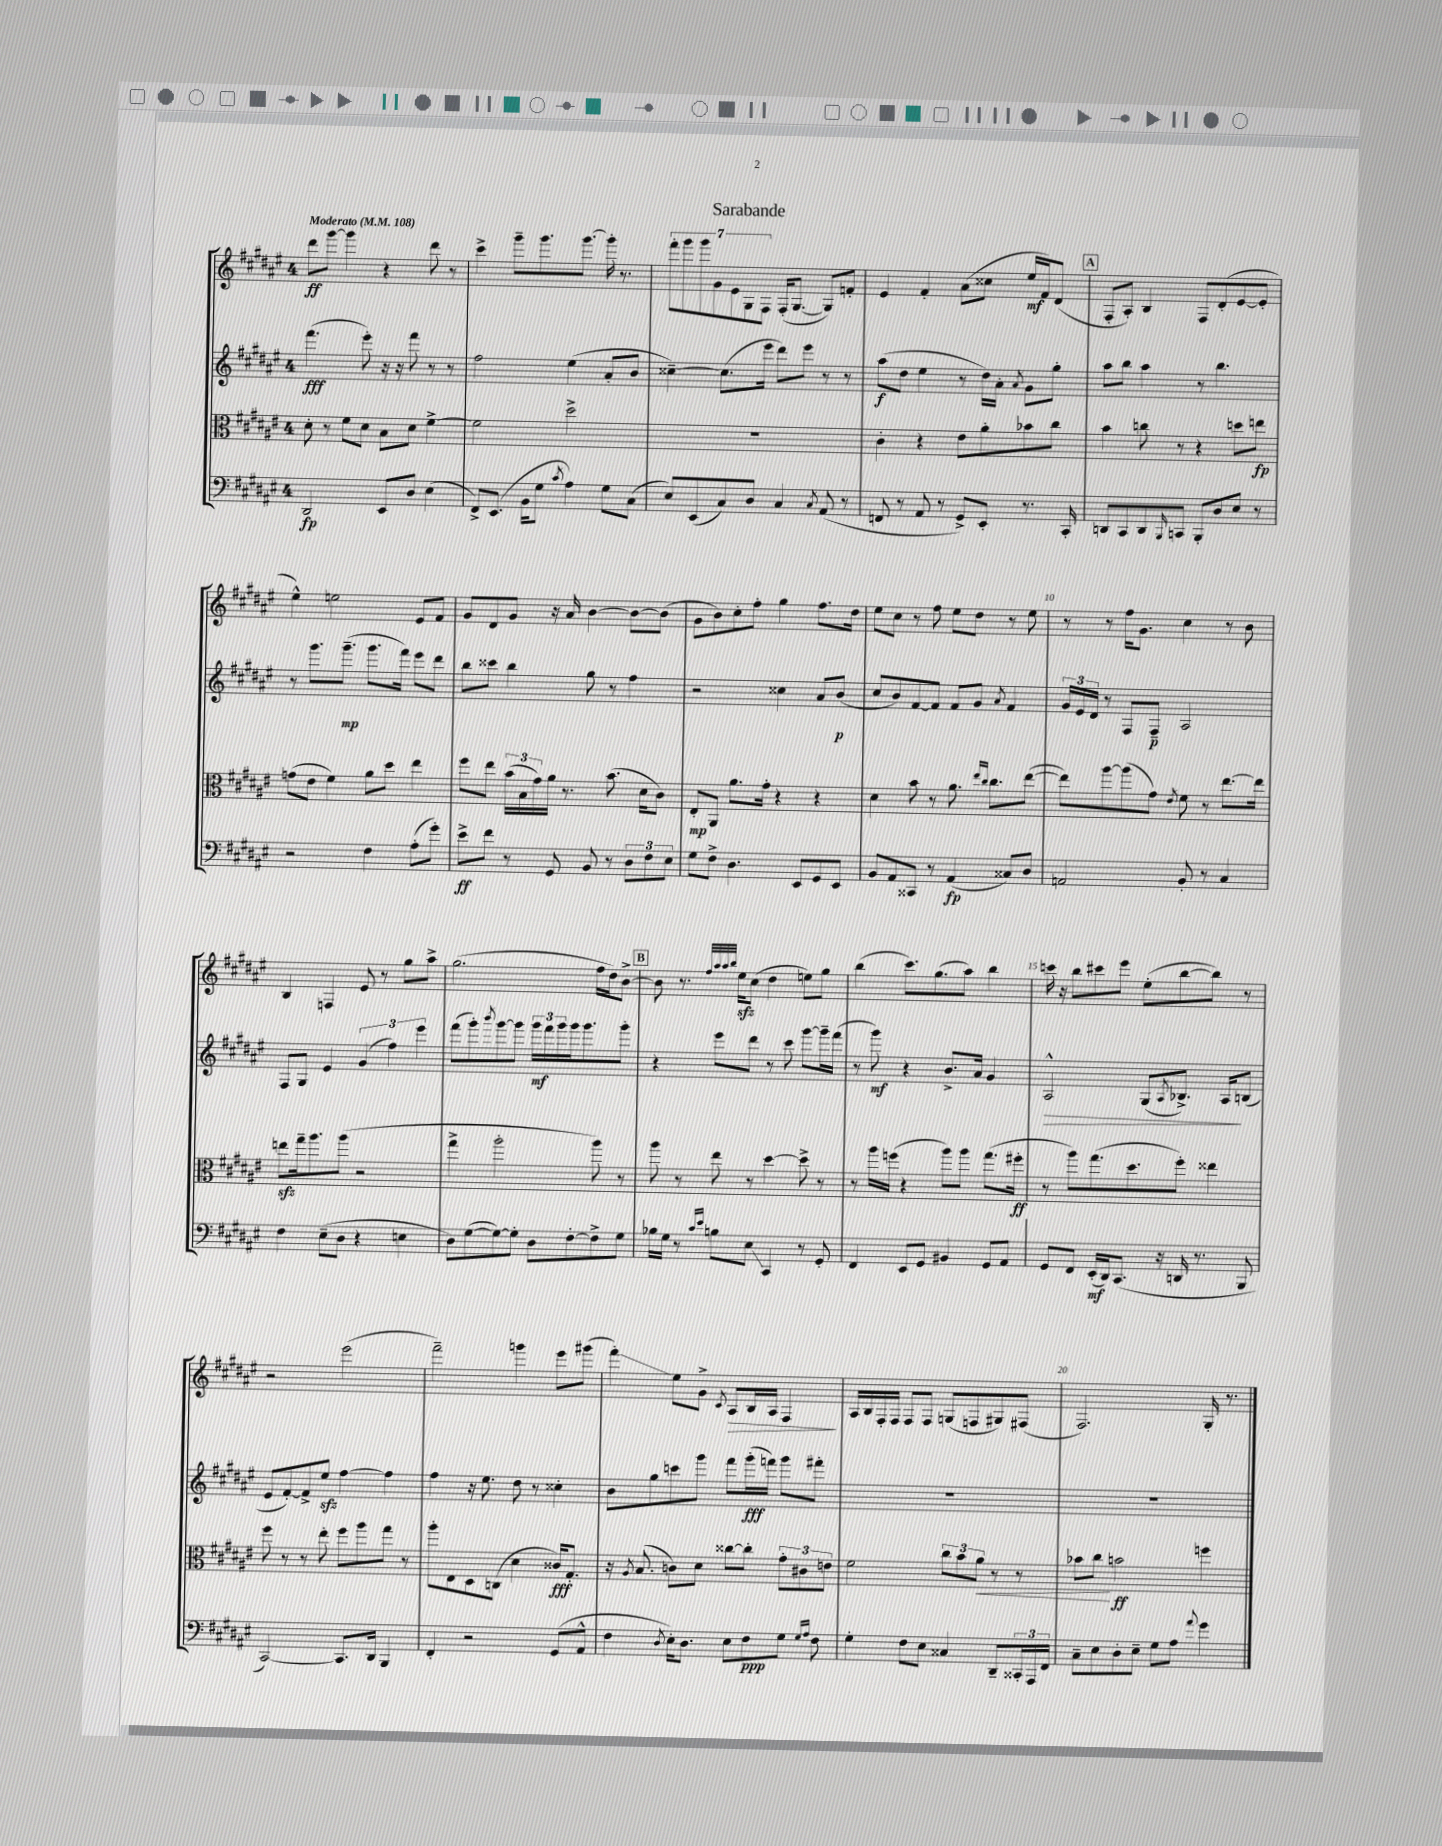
\header { title = "Sarabande" }
<<
\new StaffGroup <<
\new Staff = "s0" {
    \clef treble \key fis \major \once \override Staff.TimeSignature.style = #'single-digit \time 4/4 \tempo "Moderato" 4 = 108
    dis'''8\ff gis'''8~ gis'''4 r4 dis'''8 r8 |
    cis'''4-> gis'''8-- gis'''8. gis'''8.~ gis'''16-. r8. |
    \tuplet 7/4 { fis'''8-. gis'''8 gis'''8 gis'8 eis'8 gis8 fis8 } fis16-.( gis8.~ gis8) f'8-. |
    eis'4 fis'4-. ais'8( cisis''8 eis''16\mf fis'16) dis'8( |
    \mark \markup { \box "A" } fis8-. ais8-.) b4 fis8 dis'8-.( eis'8~ eis'8-. |
    eis''4-^) e''2 eis'8 fis'8 |
    gis'8 dis'8 gis'8 r16 ais'16 b'4~ b'8~ b'8( |
    gis'8 b'8) cis''8-. fis''8-. gis''4 fis''8. dis''16 |
    eis''8 cis''8 r8 fis''8 eis''8 dis''8 r8 eis''8 |
    r8 r8 fis''16 gis'8. cis''4 r8 b'8 |
    b4 f4 eis'8 r8 gis''8 ais''8-> |
    gis''2.( fis''16 dis''16) b'8~-> |
    \mark \markup { \box "B" } b'8 r8. \grace { fis''32 ais''32 ais''32 b''32 } eis''16\sfz cis''8( dis''4 e''8) gis''8 |
    b''4( cis'''8.) gis''8.( ais''8) b''4 |
    c'''16 r16 b''8 cis'''8 eis'''8 eis''8-.( b''8~ b''8) r8 |
    r2 eis'''2( |
    fis'''2--) g'''4 eis'''8 gis'''8( |
    fis'''4-.\glissando) eis''8 gis'8-> \acciaccatura { cis'8 } ais8\> b16 ais16 fis4\! |
    ais16 b16 fis16-. fis16 fis8 fis8 g8( f8 gis8) fis8( |
    fis2.) gis16-. r8. \bar "|." |
}
\new Staff = "s1" {
    \clef treble \key fis \major \once \override Staff.TimeSignature.style = #'single-digit \time 4/4
    fis'''4.\fff( eis'''8-.) r16 r16 fis'''8 r8 r8 |
    fis''2 eis''4( ais'8-. b'8 |
    cisis''4~--) cisis''8.( eis'''16 dis'''8) eis'''8 r8 r8 |
    ais''8\f( dis''8 eis''4 r8 dis''16) ais'16-. \acciaccatura { ais'8 } gis'8 gis''8-. |
    \mark \markup { \box "A" } ais''8 b''8 ais''4 r8 b''4. |
    r8 gis'''8. gis'''8.--\mp( gis'''8. fis'''16) eis'''8 dis'''8 |
    b''8 cisis'''8 b''4 gis''8 r8 fis''4 |
    r2 cisis''4 ais'8 b'8\p( |
    cis''8 b'8) fis'8~ fis'8 fis'8 gis'8 \acciaccatura { ais'8 } fis'4 |
    \tuplet 3/2 { gis'16 eis'16 dis'16 } r8 fis8 fis8--\p ais2 |
    fis8 gis8 eis'4 \tuplet 3/2 { gis'4( fis''4) eis'''4 } |
    fis'''8( gis'''8-.) \acciaccatura { b'''8 } gis'''8~ gis'''8 \tuplet 3/2 { gis'''16\mf fis'''16 gis'''16 } gis'''16 gis'''8. gis'''8-. |
    \mark \markup { \box "B" } r4 eis'''8 dis'''8 r8 cis'''8 gis'''8~ gis'''16-- fis'''16( |
    r8 gis'''8\mf) r4 b'8.-> ais'16 gis'4 |
    ais2-^\> gis8( \acciaccatura { ais8 } bes8.->) ais16\! b8( |
    eis'8 fis'8~-.) fis'8-> eis''8\sfz fis''4~ fis''4 |
    fis''4 r16 eis''8. dis''8 r8 cisis''4-. |
    b'8 gis''8 c'''8 gis'''8 fis'''8 gis'''16-.\fff( f'''16) gis'''8 fis'''8-. |
    R1 |
    R1 \bar "|." |
}
\new Staff = "s2" {
    \clef alto \key fis \major \once \override Staff.TimeSignature.style = #'single-digit \time 4/4
    dis'8-. r8 fis'8 dis'8 b8 dis'8 fis'4~-> |
    fis'2 dis''2-> |
    R1 |
    cis'4-. r4 eis'8 ais'8-. bes'8 cis''8 |
    \mark \markup { \box "A" } b'4 c''8 r8 r4 d''8 e''8\fp |
    g'8( eis'8 fis'4) ais'8 dis''8 eis''4 |
    fis''8 eis''8 \tuplet 3/2 { b'16( b16 gis'16) } ais'16 r8. b'8.( dis'16 cis'8) |
    eis8-.\mp ais,8 ais'8. gis'16-. r4 r4 |
    dis'4 b'8 r8 ais'8. \grace { eis''16 cis''16 } cis''8. eis''8~( |
    eis''8) ais''8~ ais''8( gis'8) \acciaccatura { eis'8 } fis'8 r8 eis''8.~ eis''16 |
    e''8\sfz gis''16-- ais''8. ais''8( r2 |
    gis''4-> ais''2-. ais''8) r8 |
    \mark \markup { \box "B" } ais''8 r8 eis''8 r8 dis''4~ dis''8-> r8 |
    r8 ais''16 f''16( r4 ais''8) ais''8 gis''8.( fis''16-.\ff |
    r8 ais''8) gis''8.( dis''8. fis''8-.) eisis''4 |
    fis''8 r8 r8 eis''8-. fis''8 ais''8 gis''8 r8 |
    ais''8-. eis8 dis8 c8( dis'4 cisis'16\fff) gis8.-. |
    r16 \acciaccatura { ais8 } b8.( c'8) dis'8 cisis''8~ cisis''8-. \tuplet 3/2 { gis'8-. cis'8 e'8 } |
    fis'2 \tuplet 3/2 { cis''8 b'8 ais'8\< } r8 r8 |
    bes'8 cis''8\! b'2\ff f''4 \bar "|." |
}
\new Staff = "s3" {
    \clef bass \key fis \major \once \override Staff.TimeSignature.style = #'single-digit \time 4/4
    dis,2\fp eis,8 dis8 eis4( |
    fis,8->) eis,8.( b,16 gis8 \acciaccatura { cis'8 } ais4) gis8 cis8( |
    eis8) eis,8( cis8) dis8 cis4 \acciaccatura { cis8 } ais,8( r8 |
    f,8 r8 ais,8 r8 gis,8->) eis,8-. r8. cis,16-. |
    \mark \markup { \box "A" } d,8 cis,8 d,8 \grace { b,,16 } c,8 b,,8-. dis8 eis8 r8 |
    r2 fis4 ais8-.( gis'8-.) |
    eis'8->\ff fis'8 r8 gis,8 b,8 r8 \tuplet 3/2 { dis8 fis8 eis8 } |
    gis8 fis8-> dis4. eis,8 gis,8 eis,8 |
    b,8 ais,8 cisis,8 r8 ais,4\fp( cisis8) dis8 |
    a,2 b,8-. r8 cis4 |
    fis4 eis8--( dis8 r4 e4 |
    dis8) gis8~( gis8~) gis8-. dis8 fis8~-. fis8-> gis8 |
    \mark \markup { \box "B" } bes16 gis16 r8 \grace { cis'16 eis'16 } b8 eis8\glissando cis,4 r8 gis,8-. |
    fis,4 eis,8 gis,8 bis,4 gis,8 ais,8 |
    gis,8 fis,8 eis,16-.\mf( dis,16) cis,8.( r16 d,16 r8. b,,8 |
    cis,2~) cis,8. dis,16 b,,4 |
    fis,4-. r2 gis,8( ais,8-^ |
    fis4 \acciaccatura { dis8 } eis16-.) dis8. eis8 fis8\ppp gis8 \grace { gis16 ais16 } fis8 |
    gis4-. fis8 eis8 cisis4 dis,8-- \tuplet 3/2 { cisis,16-. ais,,16 fis,16 } |
    cis8-- eis8 dis8-. eis8-- gis8 ais8 \appoggiatura { ais'8 } gis'4 \bar "|." |
}
>>
>>
\layout { \context { \Score \override BarNumber.break-visibility = ##(#f #t #t) barNumberVisibility = #(every-nth-bar-number-visible 5) } }
